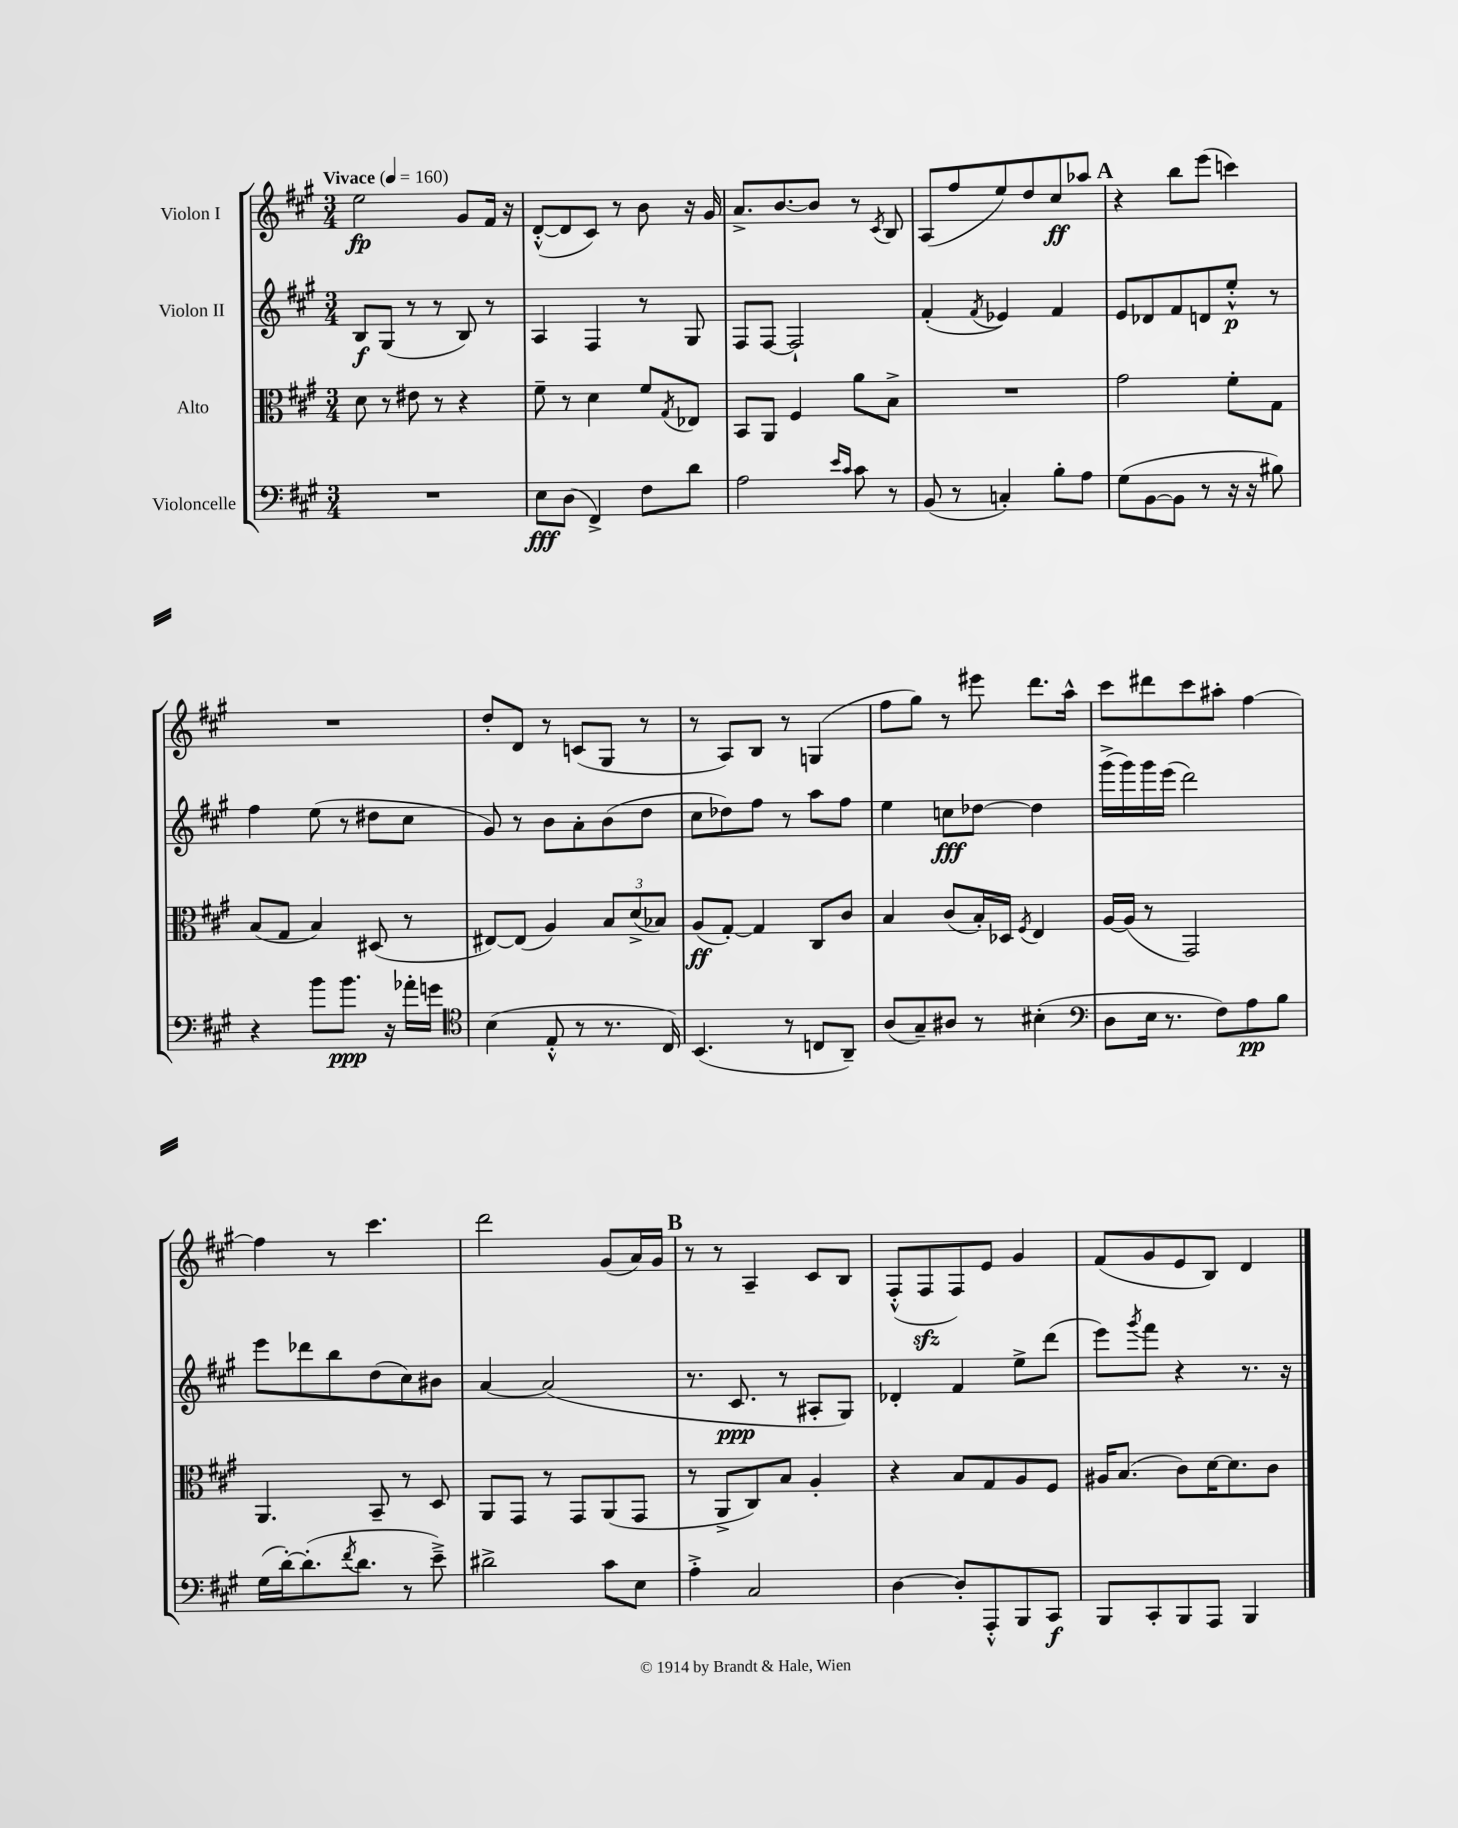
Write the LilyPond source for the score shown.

<<
\new StaffGroup <<
\new Staff = "s0" \with { instrumentName = "Violon I" } {
    \clef treble \key a \major \numericTimeSignature \time 3/4 \tempo "Vivace" 4 = 160
    e''2\fp gis'8 fis'16 r16 |
    d'8~-.-^( d'8 cis'8) r8 b'8 r16 gis'16 |
    a'8.-> b'8.~ b'8 r8 \acciaccatura { cis'8 } b8 |
    a8( fis''8 e''8) d''8 cis''8\ff aes''8 |
    \mark \markup { \bold "A" } r4 b''8 e'''8( c'''4) |
    R2. |
    d''8-. d'8 r8 c'8( gis8 r8 |
    r8 a8) b8 r8 g4( |
    fis''8 gis''8) r8 eis'''8 d'''8. a''16-^ |
    cis'''8 dis'''8 cis'''8 ais''8-. fis''4~ |
    fis''4 r8 cis'''4. |
    d'''2 gis'8( a'16) gis'16 |
    \mark \markup { \bold "B" } r8 r8 a4-- cis'8 b8 |
    fis8-.-^( fis8\sfz fis8) e'8 gis'4 |
    fis'8( gis'8 e'8 b8) d'4 \bar "|." |
}
\new Staff = "s1" \with { instrumentName = "Violon II" } {
    \clef treble \key a \major \numericTimeSignature \time 3/4
    b8\f gis8( r8 r8 b8) r8 |
    a4 fis4 r8 gis8 |
    fis8 fis8~ fis2-! |
    fis'4-.( \acciaccatura { fis'8 } ees'4) fis'4 |
    \mark \markup { \bold "A" } e'8 des'8 fis'8 d'8 e''8-.-^\p r8 |
    fis''4 e''8( r8 dis''8 cis''8 |
    gis'8) r8 b'8 a'8-. b'8( d''8 |
    cis''8 des''8) fis''8 r8 a''8 fis''8 |
    e''4 c''8\fff des''8~ des''4 |
    gis'''16->( gis'''16) gis'''16 e'''16( d'''2) |
    e'''8 des'''8 b''8 d''8( cis''8) bis'8 |
    a'4~ a'2( |
    \mark \markup { \bold "B" } r8. cis'8.\ppp r8 ais8-. gis8) |
    des'4-. fis'4 e''8-> d'''8( |
    e'''8) \acciaccatura { gis'''8 } fis'''8 r4 r8. r16 \bar "|." |
}
\new Staff = "s2" \with { instrumentName = "Alto" } {
    \clef alto \key a \major \numericTimeSignature \time 3/4
    d'8 r8 eis'8 r8 r4 |
    fis'8-- r8 d'4 fis'8 \acciaccatura { gis8 } ees8 |
    b,8 a,8 fis4 a'8 b8-> |
    R2. |
    \mark \markup { \bold "A" } gis'2 fis'8-. gis8 |
    b8( gis8 b4) dis8( r8 |
    eis8~) eis8( a4) \tuplet 3/2 { b8 d'8->( bes8) } |
    a8\ff( gis8~-.) gis4 cis8 cis'8 |
    b4 cis'8( b16-.) des16 \acciaccatura { fis8 } e4 |
    a16~ a16( r8 gis,2) |
    a,4. b,8-- r8 d8 |
    a,8 gis,8 r8 gis,8 a,8( gis,8 |
    \mark \markup { \bold "B" } r8 a,8-> cis8) b8 a4-. |
    r4 b8 gis8 a8 fis8 |
    ais16 b8.( cis'8) d'16~ d'8. cis'8 \bar "|." |
}
\new Staff = "s3" \with { instrumentName = "Violoncelle" } {
    \clef bass \key a \major \numericTimeSignature \time 3/4
    R2. |
    e8\fff d8( fis,4->) fis8 d'8 |
    a2 \grace { e'16 cis'16 } cis'8 r8 |
    b,8( r8 c4-.) b8-. a8 |
    \mark \markup { \bold "A" } gis8( b,8~ b,8 r8 r16 r16 bis8) |
    r4 b'8 b'8.\ppp r16 aes'16-. g'16 |
    \clef tenor b4( e8-.-^ r8 r8. cis16) |
    b,4.( r8 c8 a,8--) |
    a8( gis8--) ais8 r8 bis4-.( |
    \clef bass d8 e16 r8. fis8) a8\pp b8 |
    gis16( d'16~-.) d'8.-.( \acciaccatura { fis'8 } d'8. r8 e'8--->) |
    dis'2-> cis'8 e8 |
    \mark \markup { \bold "B" } a4-.-> cis2 |
    d4~ d8-. a,,8-.-^ b,,8 cis,8\f |
    b,,8 cis,8-. b,,8 a,,8 b,,4 \bar "|." |
}
>>
>>
\layout { \context { \Score \remove "Bar_number_engraver" } }
